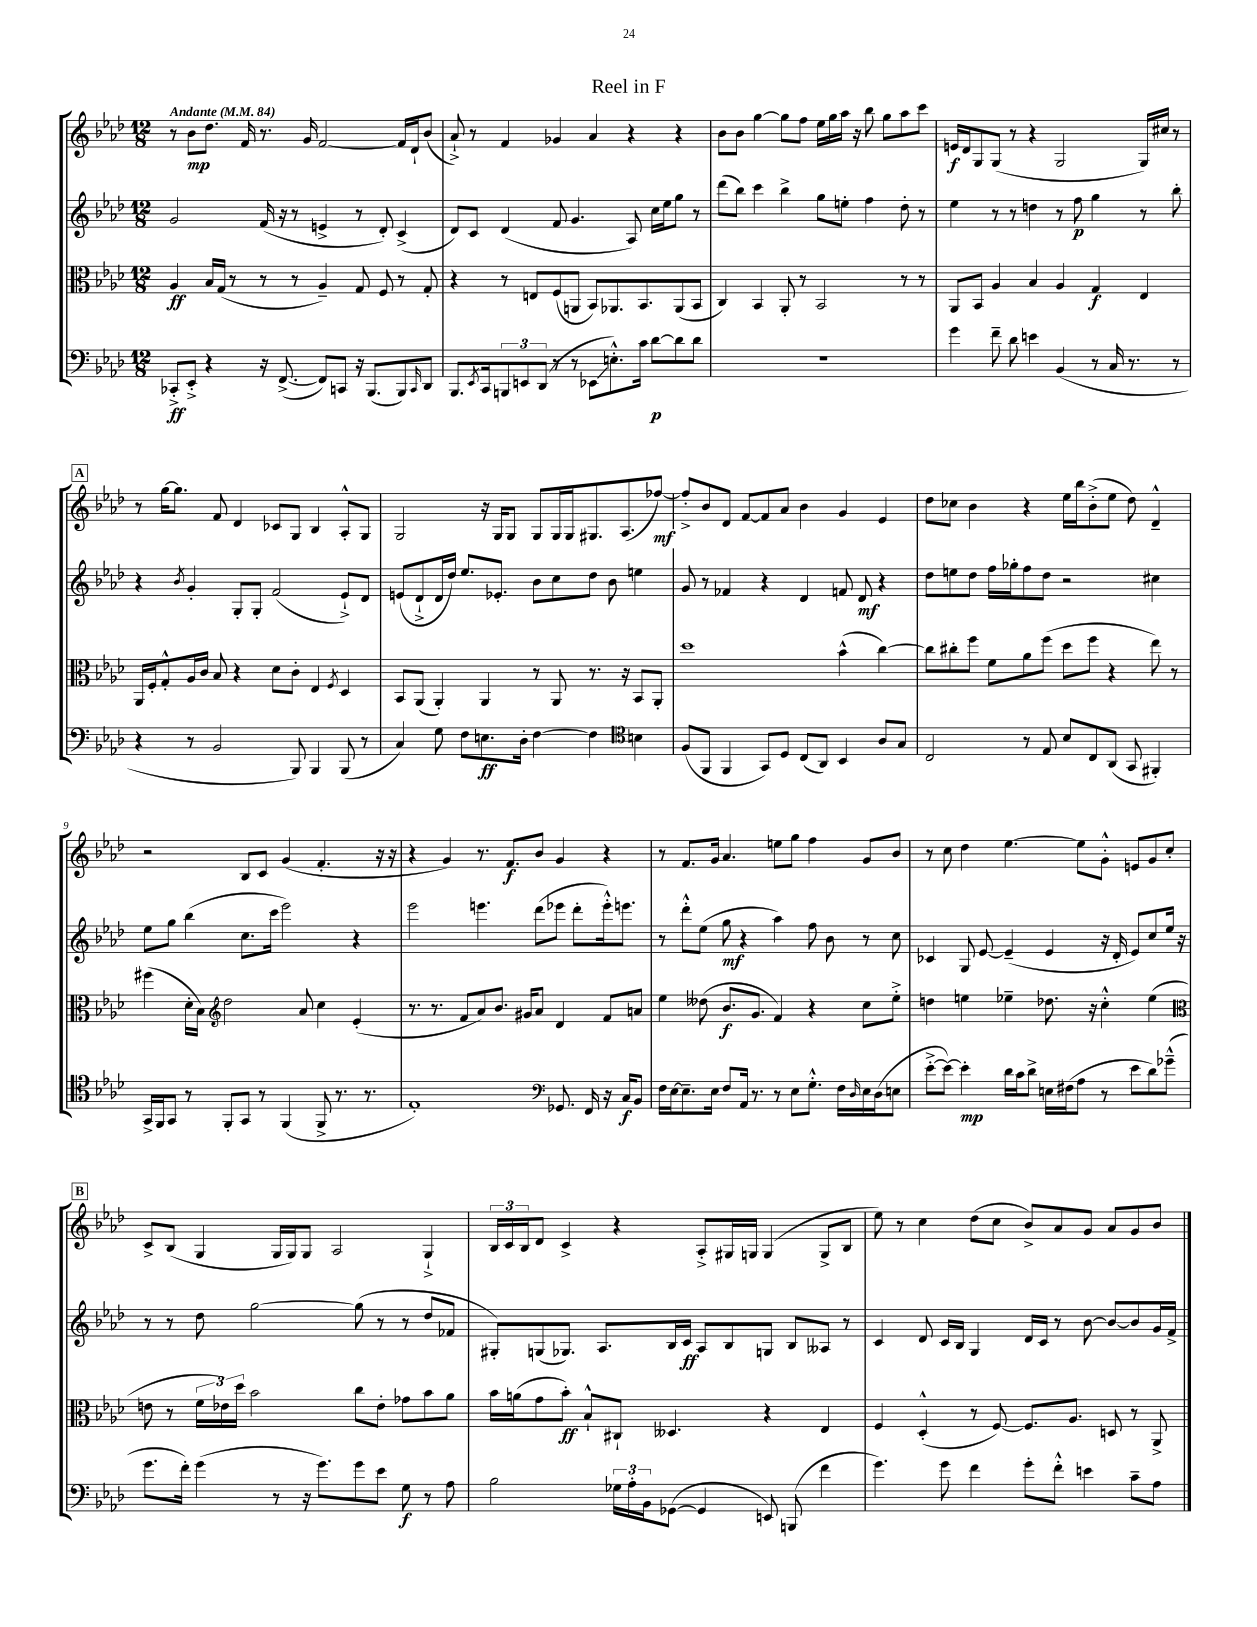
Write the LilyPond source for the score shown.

\header { title = "Reel in F" }
<<
\new StaffGroup <<
\new Staff = "s0" {
    \clef treble \key aes \major \numericTimeSignature \time 12/8 \tempo "Andante" 4 = 84
    r8 bes'8\mp des''8. f'16 r8. g'16 f'2~ f'16 des'16-! bes'8( |
    aes'8-!->) r8 f'4 ges'4 aes'4 r4 r4 |
    bes'8 bes'8 g''4~ g''8 f''8 ees''16 g''16 aes''16 r16 bes''8 g''8 aes''8 c'''8 |
    e'16\f des'16 g8 g8( r8 r4 g2 g16) cis''16 r8 |
    \mark \markup { \box "A" } r8 g''16~ g''8. f'8 des'4 ces'8 g8 bes4 aes8-.-^ g8 |
    g2 r16 g16 g8 g8 g16 g16 gis8. aes8.( fes''8~\mf) |
    fes''8-.-> bes'8 des'8 f'8~ f'8 aes'8 bes'4 g'4 ees'4 |
    des''8 ces''8 bes'4 r4 ees''16 bes''16 bes'8-.->( ees''8 des''8) des'4---^ |
    r2 bes8 c'8 g'4( f'4.-. r16 r16 |
    r4 g'4) r8. f'8.\f bes'8 g'4 r4 |
    r8 f'8. g'16 aes'4. e''8 g''8 f''4 g'8 bes'8 |
    r8 c''8 des''4 ees''4.~ ees''8 g'8-.-^ e'8 g'8 c''8-. |
    \mark \markup { \box "B" } c'8-> bes8( g4 g16 g16) g8 aes2 g4-!-> |
    \tuplet 3/2 { bes16 c'16 bes16 } des'8 c'4-> r4 aes8-.-> gis16 g16 g4( g8-> bes8 |
    ees''8) r8 c''4 des''8( c''8 bes'8->) aes'8 g'8 aes'8 g'8 bes'8 \bar "|." |
}
\new Staff = "s1" {
    \clef treble \key aes \major \numericTimeSignature \time 12/8
    g'2 f'16( r16 r8 e'4-> r8 des'8-.) c'4->( |
    des'8) c'8 des'4( f'8 g'4. aes8) c''16 ees''16 g''8 r8 |
    des'''8( bes''8) c'''4 bes''4-> g''8 e''8-. f''4 des''8-. r8 |
    ees''4 r8 r8 d''4 r8 f''8\p g''4 r8 bes''8-. |
    \mark \markup { \box "A" } r4 \acciaccatura { bes'8 } g'4-. g8-. g8-. f'2( ees'8-!->) des'8 |
    e'8( des'8-!-> des'16 des''16) ees''8. ees'8.-. bes'8 c''8 des''8 bes'8 e''4 |
    g'8 r8 fes'4 r4 des'4 f'8 des'8\mf r4 |
    des''8 e''8 des''8 f''16 ges''16-. f''8 des''8 r2 cis''4 |
    ees''8 g''8 bes''4( c''8. c'''16 ees'''2) r4 |
    ees'''2 e'''4. des'''8( ees'''8 des'''8-. ees'''16-.-^) e'''8. |
    r8 des'''8-.-^ ees''8( g''8\mf r4 aes''4) f''8 bes'8 r8 c''8 |
    ces'4 g8 ees'8~ ees'4--( ees'4 r16 des'16-. ees'8) c''8 ees''16 r16 |
    \mark \markup { \box "B" } r8 r8 des''8 g''2~ g''8( r8 r8 des''8 fes'8 |
    gis8-.) g8( ges8.) aes8. bes16 c'16\ff aes8 bes8 g8 bes8 aeses8 r8 |
    c'4 des'8 c'16 bes16 g4 des'16 c'16 r8 bes'8~ bes'8~ bes'8 g'16 f'16-> \bar "|." |
}
\new Staff = "s2" {
    \clef alto \key aes \major \numericTimeSignature \time 12/8
    aes4\ff bes16 g16( r8 r8 r8 aes4--) g8 f8 r8 g8-. |
    r4 r8 e8 f8( a,8 bes,8) aes,8. bes,8. aes,8( bes,8 |
    c4) bes,4 aes,8-. r8 bes,2 r8 r8 |
    aes,8 bes,8 aes4 bes4 aes4 g4\f ees4 |
    \mark \markup { \box "A" } aes,16 f16-. g8-.-^ aes16 c'16 bes8 r4 des'8 c'8-. ees4 \acciaccatura { f8 } des4 |
    bes,8 aes,8( aes,4-.) aes,4 r8 aes,8 r8. r16 bes,8 aes,8-. |
    des''1 bes'4-^( c''4~) |
    c''8 cis''8-. f''8 f'8 aes'8 f''8( des''8 f''8 r4 ees''8) r8 |
    fis''4( des'16-. bes16) \clef treble des''2 aes'8 c''4 ees'4-.( |
    r8. r8. f'8 aes'8) bes'8. gis'16 aes'8 des'4 f'8 a'8 |
    ees''4 deses''8( bes'8.\f g'8. f'4) r4 c''8 ees''8-.-> |
    d''4 e''4 ees''4-- des''8. r16 c''4-.-^ ees''4( |
    \mark \markup { \box "B" } \clef alto e'8 r8 \tuplet 3/2 { f'16 ees'16) des''16 } bes'2 c''8 ees'8-. ges'8 bes'8 aes'8 |
    bes'16 a'16( g'8 bes'8-.\ff) bes8-!-^ cis8-! deses4. r4 ees4 |
    f4 des4-.-^( r8 f8~) f8. aes8. d8 r8 aes,8-> \bar "|." |
}
\new Staff = "s3" {
    \clef bass \key aes \major \numericTimeSignature \time 12/8
    ces,8-.->\ff ees,8-.-> r4 r16 f,8.~->( f,8) c,8 r16 bes,,8.( bes,,8) \grace { c,16 } des,8 |
    bes,,8. \acciaccatura { ees,8 } c,16 \tuplet 3/2 { b,,8 e,8 des,8( } r8 r8 ees,8\glissando e8.-.-^) c'16 des'8~\p des'8 des'8 |
    R1. |
    g'4 f'8-- des'8 e'4 bes,4( r8 c16 r8. r8 |
    \mark \markup { \box "A" } r4 r8 bes,2 bes,,8) bes,,4 bes,,8( r8 |
    c4) g8 f8 e8.\ff des16-. f4~ f4 \clef tenor b4 |
    f8( f,8 f,4 g,8) des8 c8( aes,8) bes,4 aes8 g8 |
    c2 r8 ees8 bes8 c8 aes,8( g,8 fis,4-.) |
    g,16-> f,16 g,8 r8 f,8-. g,8 r8 f,4( f,8-> r8. r8. |
    ees1-.) \clef bass ges,8. f,16 r16 c16\f bes,8 |
    f16 ees16~ ees8.-- ees16 f8 aes,16 r8. r8 ees8 g8.-.-^ f16 \grace { des16 } ees16 des16( e8 |
    ees'8~-.-> ees'8~) ees'4-.\mp des'16 c'16 des'8-> e16 fis16( aes8 r8 ees'8 des'8) ges'8---^( |
    \mark \markup { \box "B" } g'8. f'16-.) g'4( r8 r16 g'8.) g'8 ees'8 g8\f r8 aes8 |
    bes2 \tuplet 3/2 { ges16 aes16-. bes,16 } ges,8~( ges,4 e,8) b,,8( f'4 |
    g'4.) g'8 f'4 g'8-. f'8-.-^ e'4 c'8-- aes8 \bar "|." |
}
>>
>>
